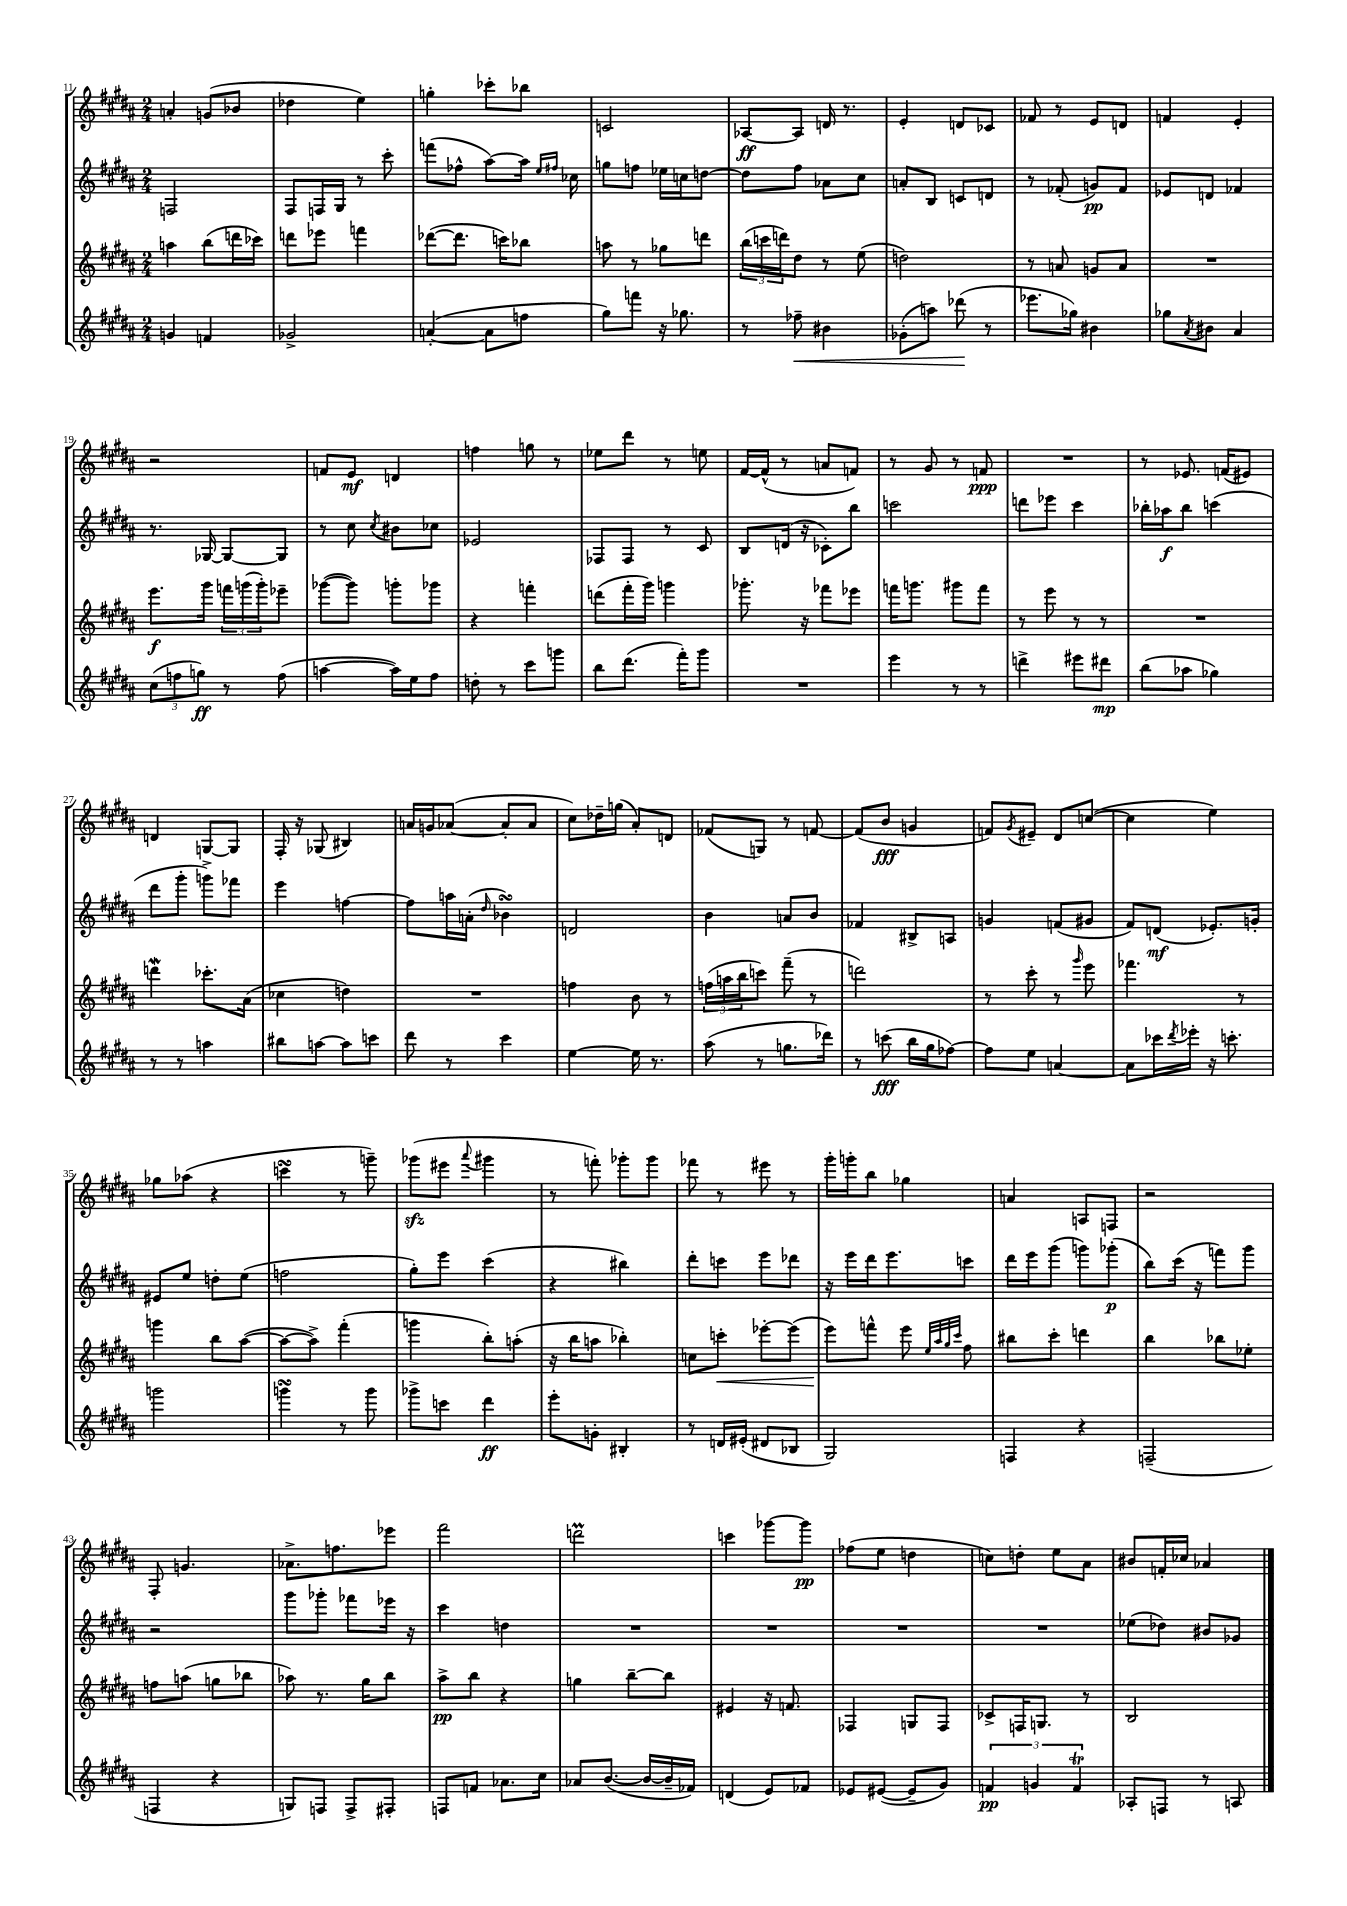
<<
\new StaffGroup <<
\new Staff = "s0" {
    \clef treble \key b \major \numericTimeSignature \time 2/4
    a'4-. g'8( bes'8 |
    des''4 e''4) |
    g''4-. ces'''8-. bes''8 |
    c'2 |
    aes8~\ff aes8 d'16 r8. |
    e'4-. d'8 ces'8 |
    fes'8 r8 e'8 d'8 |
    f'4 e'4-. |
    r2 |
    f'8 e'8\mf d'4 |
    f''4 g''8 r8 |
    ees''8 dis'''8 r8 e''8 |
    fis'16~ fis'16-^( r8 a'8 f'8) |
    r8 gis'8 r8 f'8\ppp |
    R2 |
    r8 ees'8. f'16( eis'8) |
    d'4 g8~ g8 |
    fis16-. r16 ges8( bis4) |
    a'16 g'16 aes'8~( aes'8-. aes'8 |
    cis''8) des''16-- g''16( ais'8-.) d'8 |
    fes'8( g8) r8 f'8~ |
    f'8( b'8\fff g'4 |
    f'8) \acciaccatura { gis'8 } eis'8-- dis'8 c''8~( |
    c''4 e''4) |
    ges''8 aes''8( r4 |
    c'''4\turn r8 g'''8--) |
    ges'''8\sfz( eis'''8 \appoggiatura { ais'''8 } gis'''4 |
    r8 f'''8-.) ges'''8-. ges'''8 |
    fes'''8 r8 eis'''8 r8 |
    gis'''16-. g'''16-. b''8 ges''4 |
    a'4 a8 f8 |
    r2 |
    fis8-. g'4. |
    aes'8.-> f''8. ees'''8 |
    fis'''2 |
    d'''2\prall |
    c'''4 ges'''8~ ges'''8\pp |
    fes''8( e''8 d''4 |
    c''8) d''8-. e''8 ais'8 |
    bis'8 f'16-. ces''16 aes'4 \bar "|." |
}
\new Staff = "s1" {
    \clef treble \key b \major \numericTimeSignature \time 2/4
    f2 |
    fis8 f16 gis16 r8 cis'''8-. |
    f'''8( fes''8-^ ais''8~) ais''16 \grace { e''16 fis''16 } ces''16 |
    g''8 f''8 ees''16 c''16 d''8~ |
    d''8 fis''8 aes'8 cis''8 |
    a'8-. b8 c'8 d'8 |
    r8 fes'8-.( g'8\pp) fes'8 |
    ees'8 d'8 fes'4 |
    r8. ges16~ ges8~ ges8 |
    r8 cis''8 \acciaccatura { cis''8 } bis'8 ces''8 |
    ees'2 |
    fes8 fes8 r8 cis'8 |
    b8 d'16( r16 ces'8-.) b''8 |
    c'''2 |
    d'''8 ees'''8 cis'''4 |
    bes''16-. aes''16\f bes''8 c'''4( |
    dis'''8 gis'''8-. g'''8->) fes'''8 |
    e'''4 f''4~ |
    f''8 a''16 a'16-.( \grace { dis''16 } bes'4\turn) |
    d'2 |
    b'4 a'8 b'8 |
    fes'4 bis8-> a8 |
    g'4 f'8( gis'8 |
    fis'8) d'8\mf( ees'8.-.) g'16-. |
    eis'8 e''8 d''8-. e''8( |
    f''2 |
    gis''8-.) e'''8 cis'''4( |
    r4 bis''4) |
    dis'''8-. c'''8 e'''8 des'''8 |
    r16 e'''16 dis'''16 e'''8. c'''8 |
    dis'''16 e'''16 gis'''8( g'''8) ges'''8-.\p( |
    b''8) cis'''16( r16 f'''8) gis'''8 |
    r2 |
    gis'''8 ges'''8-. fes'''8 ees'''16 r16 |
    cis'''4 d''4 |
    R2 |
    R2 |
    R2 |
    R2 |
    ees''8( des''8) bis'8 ges'8 \bar "|." |
}
\new Staff = "s2" {
    \clef treble \key b \major \numericTimeSignature \time 2/4
    a''4 b''8( d'''16 ces'''16) |
    d'''8 ees'''8 f'''4 |
    des'''8~( des'''8. c'''16) bes''8 |
    a''8 r8 ges''8 d'''8 |
    \tuplet 3/2 { b''16( c'''16 d'''16) } dis''8 r8 e''8( |
    d''2) |
    r8 a'8 g'8 a'8 |
    R2 |
    e'''8.\f gis'''16 \tuplet 3/2 { f'''16 g'''16( g'''16-.) } ees'''8-- |
    ges'''8~( ges'''8) g'''8-. ges'''8 |
    r4 f'''4-. |
    d'''8( fis'''16-. gis'''16) g'''4 |
    ges'''8.-. r16 fes'''8 ees'''8 |
    f'''16 g'''8. gis'''8 f'''8 |
    r8 e'''8 r8 r8 |
    R2 |
    d'''4\mordent ces'''8.-. ais'16( |
    ces''4 d''4) |
    R2 |
    f''4 b'8 r8 |
    \tuplet 3/2 { f''16( a''16 b''16 } c'''8) fis'''8--( r8 |
    d'''2) |
    r8 cis'''8-. r8 \grace { gis'''16 } e'''8 |
    fes'''4. r8 |
    g'''4 b''8 ais''8~( |
    ais''8~ ais''8->) fis'''4-.( |
    g'''4 b''8-.) a''8-.( |
    r16 b''16 a''8 bes''4-.) |
    c''8 c'''8-.\< ees'''8~-. ees'''8( |
    e'''8\!) f'''8-^ e'''8 \grace { e''32 ais''32 gis''32 cis'''32 } fis''8 |
    bis''8 cis'''8-. d'''4 |
    b''4 bes''8 ees''8-. |
    f''8 a''8( g''8 bes''8 |
    aes''8) r8. gis''16 b''8 |
    ais''8->\pp b''8 r4 |
    g''4 b''8~-- b''8 |
    eis'4 r16 f'8. |
    fes4 g8 fes8 |
    ces'8-> f16 g8. r8 |
    b2 \bar "|." |
}
\new Staff = "s3" {
    \clef treble \key b \major \numericTimeSignature \time 2/4
    g'4 f'4 |
    ges'2-> |
    a'4~-.( a'8 f''8 |
    gis''8) f'''8 r16 ges''8. |
    r8 fes''8--\< bis'4 |
    ges'8-.( a''8) des'''8\!( r8 |
    ees'''8. ges''16) bis'4 |
    ges''8 \acciaccatura { ais'8 } bis'8 ais'4 |
    \tuplet 3/2 { cis''8( f''8 g''8\ff) } r8 f''8( |
    a''4~ a''16) e''16 fis''8 |
    d''8-. r8 cis'''8 g'''8 |
    b''8 dis'''8.( fis'''16-.) gis'''8 |
    R2 |
    e'''4 r8 r8 |
    d'''4-> eis'''8 dis'''8\mp |
    b''8( aes''8 ges''4) |
    r8 r8 a''4 |
    bis''8 a''8~ a''8 c'''8 |
    dis'''8 r8 cis'''4 |
    e''4~ e''16 r8. |
    ais''8( r8 g''8. des'''16) |
    r8 c'''8\fff( b''16 gis''16 fes''8~) |
    fes''8 e''8 a'4~ |
    a'8 ces'''16 \acciaccatura { dis'''8 } ees'''16-. r16 c'''8.-. |
    g'''2 |
    g'''4\turn r8 g'''8 |
    ges'''8-> c'''8 dis'''4\ff |
    e'''8-. g'8-. bis4-. |
    r8 d'16 eis'16-.( dis'8 bes8 |
    gis2) |
    f4 r4 |
    f2--( |
    f4 r4 |
    g8) f8 f8-> fis8-. |
    f8 f'8 aes'8. cis''16 |
    aes'8 b'8.~( b'16~ b'16-- fes'16) |
    d'4( e'8) fes'8 |
    ees'8 eis'8~( eis'8-- gis'8) |
    \tuplet 3/2 { f'4\pp g'4 f'4\trill } |
    aes8-. f8 r8 a8 \bar "|." |
}
>>
>>
\layout { \context { \Score currentBarNumber = #11 } }
